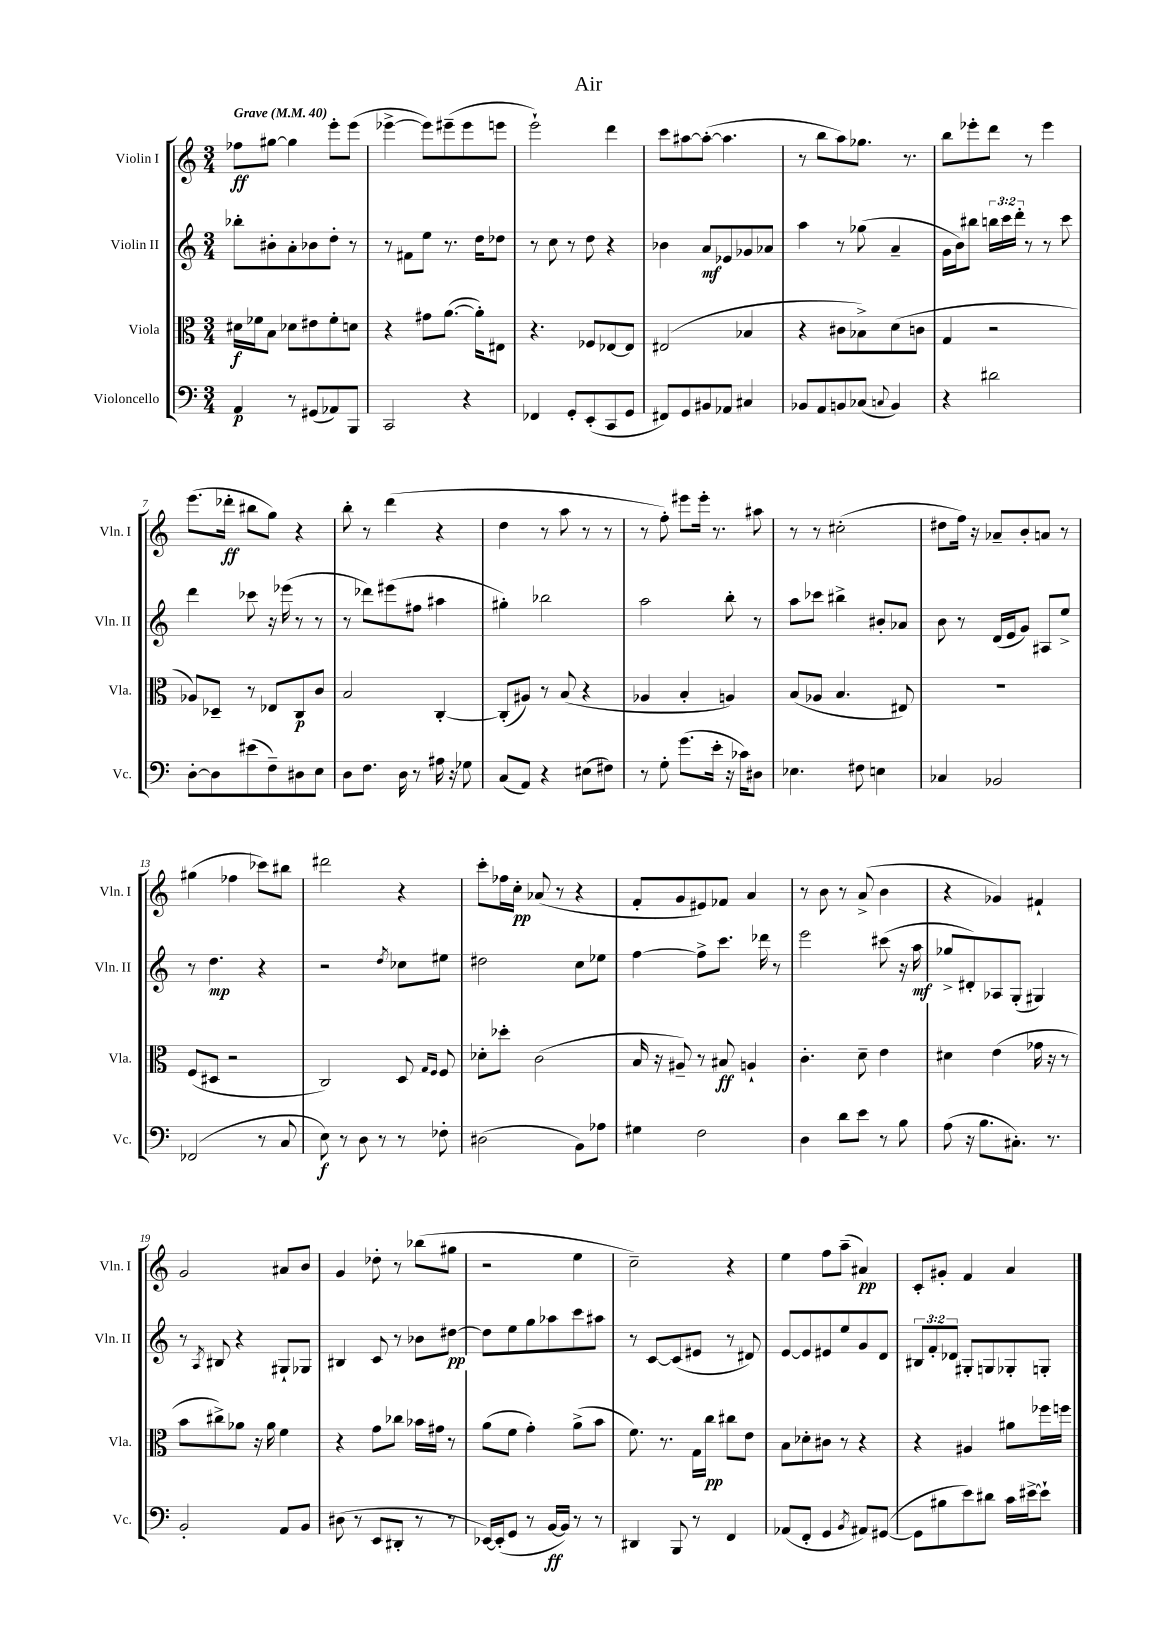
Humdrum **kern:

**kern	**kern	**kern	**kern
*staff4	*staff3	*staff2	*staff1
*clefF4	*clefC3	*clefG2	*clefG2
*k[]	*k[]	*k[]	*k[]
*M3/4	*M3/4	*M3/4	*M3/4
*MM40	*MM40	*MM40	*MM40
4AA/	16d#\LL	8bb-'\L	8ff-\L
.	16f-\J	.	.
.	8B\J	8b#'\	[8gg#\J
8r	8d-\L	8a'\	4gg#\]
(8GG#/L	8e#\	8b-\	.
8AA-/)	8f-'\	8dd'\J	8eee'\L
8BBB/J	8d\J	8r	(8eee\J
=	=	=	=
2CC/	4r	8r	[4eee-^\
.	.	8f#\L	.
.	8g#\L	8ee\J	8eee-\]L)
.	([8.a\J	8.r	(8eee#~\
4r	.	.	8eee#\
.	16a'\]LK)	16dd\LK	.
.	8E#\J	8dd-\J	8eee\J
=	=	=	=
4FF-/	4.r	8r	2eee`\)
.	.	8cc\	.
8GG'/L	.	8r	.
(8EE'/	8F-/L	8dd\	.
8CC/	[8E-/	4r	4ddd\
8GG/J	8E-/]J	.	.
=	=	=	=
8FF#/L)	(2E#/	4b-\	8ccc\L
8GG/	.	.	[8aa#\
8BB#/	.	8a/L	(8aa#'\_J
8AA-/J	.	8e-/	4.aa#\]
4C#/	4B-/	8g-/	.
.	.	8a-/J	.
=	=	=	=
8BB-/L	4r	4aa\	8r
8AA/	.	.	8bb\L
8BB/	8c#\L	8r	8aa\)
(8C-/J	8B-^\)	(8gg-\	8.gg-\J
8qqC/	.	.	.
4BB/)	(8d\	4a~/	.
.	.	.	8.r
.	8c\J	.	.
=	=	=	=
4r	4G/	16g\LL	8bb\L
.	.	16b\J)	.
.	.	8bb#\J	8eee-'\
2d#\	2r	24bb\LL	8ddd\J
.	.	24ccc\	.
.	.	24ddd'\JJ	.
.	.	8r	8r
.	.	8r	4eee-\
.	.	8ccc\	.
=	=	=	=
[8D'\L	8A-/L)	4ddd\	(8.eee\L
8D\]	8D-~/J	.	.
.	.	.	16ddd-'\Jk
(8e#\	8r	8ccc-\	8bb#\L
8F~\)	8E-/L	16r	8gg\J)
.	.	(16eee-\	.
8D#\	8C/	8r	4r
8E\J	8c/J	8r	.
=	=	=	=
8D\L	2B/	8r	8bb'\
8.F\J	.	8ddd-\L)	8r
.	.	(8eee#\	(4ddd\
16D\	.	.	.
8r	.	8ff#\J	.
16A#\	[4C'/	4aa#\	4r
16r	.	.	.
8G-\	.	.	.
=	=	=	=
(8C/L	(8C'/]L	4gg#'\)	4dd\
8AA/J)	8A#/J)	.	.
4r	8r	2bb-\	8r
.	(8B/	.	8aa\
(8E#\L	4r	.	8r
8F#\J)	.	.	8r
=	=	=	=
8r	4A-/	2aa\	8r
8G'\	.	.	8ff'\)
(8.g\L	4B'/	.	8eee#\L
.	.	.	16eee#'\Jk
16e'\Jk	.	.	8.r
16r	4A/)	8bb'\	.
16c-\LK)	.	.	.
8D#\J	.	8r	8aa#\
=	=	=	=
4.E-\	(8B/L	8aa\L	8r
.	8A-/J	8ccc-\J	8r
.	4.B/	4bb#^\	(2cc#'\
8F#\	.	.	.
4E\	.	8b#'/L	.
.	8E#/)	8a-/J	.
=	=	=	=
4C-/	2.r	8b\	8dd#\L
.	.	8r	16ff\Jk)
.	.	.	16r
2BB-/	.	(16d/LL	8a-~/L
.	.	16e/J	.
.	.	8g/J)	8b'/
.	.	8A#/L	8a/J
.	.	8ee^/J	8r
=	=	=	=
(2FF-/	(8F/L	8r	(4gg#\
.	8D#/J	4.dd\	.
.	2r	.	4ff-\
8r	.	4r	8ccc-\L)
8C/	.	.	8bb#\J
=	=	=	=
8E\)	2C/)	2r	2ddd#\
8r	.	.	.
8D\	.	.	.
8r	.	.	.
.	.	8qdd/	.
8r	8D/	8cc-\L	4r
.	16qqG/LL	.	.
.	16qqF/JJ	.	.
8F-'\	8F/	8ee#\J	.
=	=	=	=
(2D#\	8d-'\L	2dd#\	8ccc'\L
.	8dd-'\J	.	16ff-\L
.	.	.	16cc'\JJ
.	(2c\	.	(8a-/
.	.	.	8r
8BB\L)	.	8cc\L	4r
8A-\J	.	8ee-\J	.
=	=	=	=
4G#\	16B/	[4ff\	8f'/L
.	16r	.	.
.	8A#~/)	.	8g/
2F\	8r	8ff^\]L	8e#/)
.	8B#/	8.ccc\J	8f-/J
.	4A`/	.	4a/
.	.	16ddd-\	.
.	.	8r	.
=	=	=	=
4D\	4.c'\	2eee\	8r
.	.	.	8b\
8d\L	.	.	8r
8e\J	8d~\	.	(8a^/
8r	4e\	(8ccc#\	4b\
8B\	.	16r	.
.	.	16aa\	.
=	=	=	=
(8A\	4d#\	8gg-^/L	4r
16r	.	8d#'/)	.
8.B\L	.	.	.
.	(4e\	8A-/	4g-/)
8.C#'\J)	.	(8G'/J	.
.	16g-\	4G#/)	4f#`/
8.r	16r	.	.
.	8r	.	.
=	=	=	=
2BB'/	8b\L	8r	2g/
.	.	8qA/	.
.	8cc#^\)	8B#/	.
.	8a-\J	4r	.
.	16r	.	.
.	16a-\	.	.
8AA/L	4f\	8G#`/L	8a#/L
8BB/J	.	8G-/J	8b/J
=	=	=	=
(8D#\	4r	4B#/	4g/
8r	.	.	.
8EE/L	8g\L	8c/	8dd-'\
8DD#'/J	8cc-\J	8r	8r
8r	16b-\LL	8b-\L	(8bb-\L
.	16g#\JJ	.	.
8r	8r	[8dd#\J	8gg#\J
=	=	=	=
[16EE-/LL)	(8a\L	8dd#\]L	2r
(16EE-'/]J	.	.	.
8GG/J	8f\J	8ee\	.
8r	4g'\)	8gg\	.
[16BB/LL	.	8aa-\	.
16BB/]JJ)	.	.	.
8r	(8a^\L	8ccc\	4ee\
8r	8b\J	8aa#\J	.
=	=	=	=
4DD#/	8.f\)	8r	2cc~\)
.	.	[8c/L	.
.	8.r	.	.
8BBB/	.	(8c/]	.
8r	16G\LL	8e#/J	.
.	16cc\JJ	.	.
4FF/	8cc#\L	8r	4r
.	8e\J	8d#/)	.
=	=	=	=
(8AA-/L	8B\L	[8e/L	4ee\
8FF'/J	8d-'\	8e/]	.
4GG/	8c#\J	8e#/	8ff\L
.	8r	8ee/	(8aa~\J
8qBB/	.	.	.
8AA#/L)	4r	8g/	4a#/)
([8GG#/J	.	8d/J	.
=	=	=	=
8GG#\]L	4r	12B#/L	8c'/L
.	.	12f'/	.
8B#\	.	.	8g#'/J
.	.	12d-/J	.
8e\)	4A#/	8G#'/L	4f/
8d#\J	.	8G/	.
16c\LL	8a#\L	8G-'/	4a/
[16e#^\J	.	.	.
8e#`\]J	16ff-\L	8G'/J	.
.	16ff\JJ	.	.
==	==	==	==
*-	*-	*-	*-
